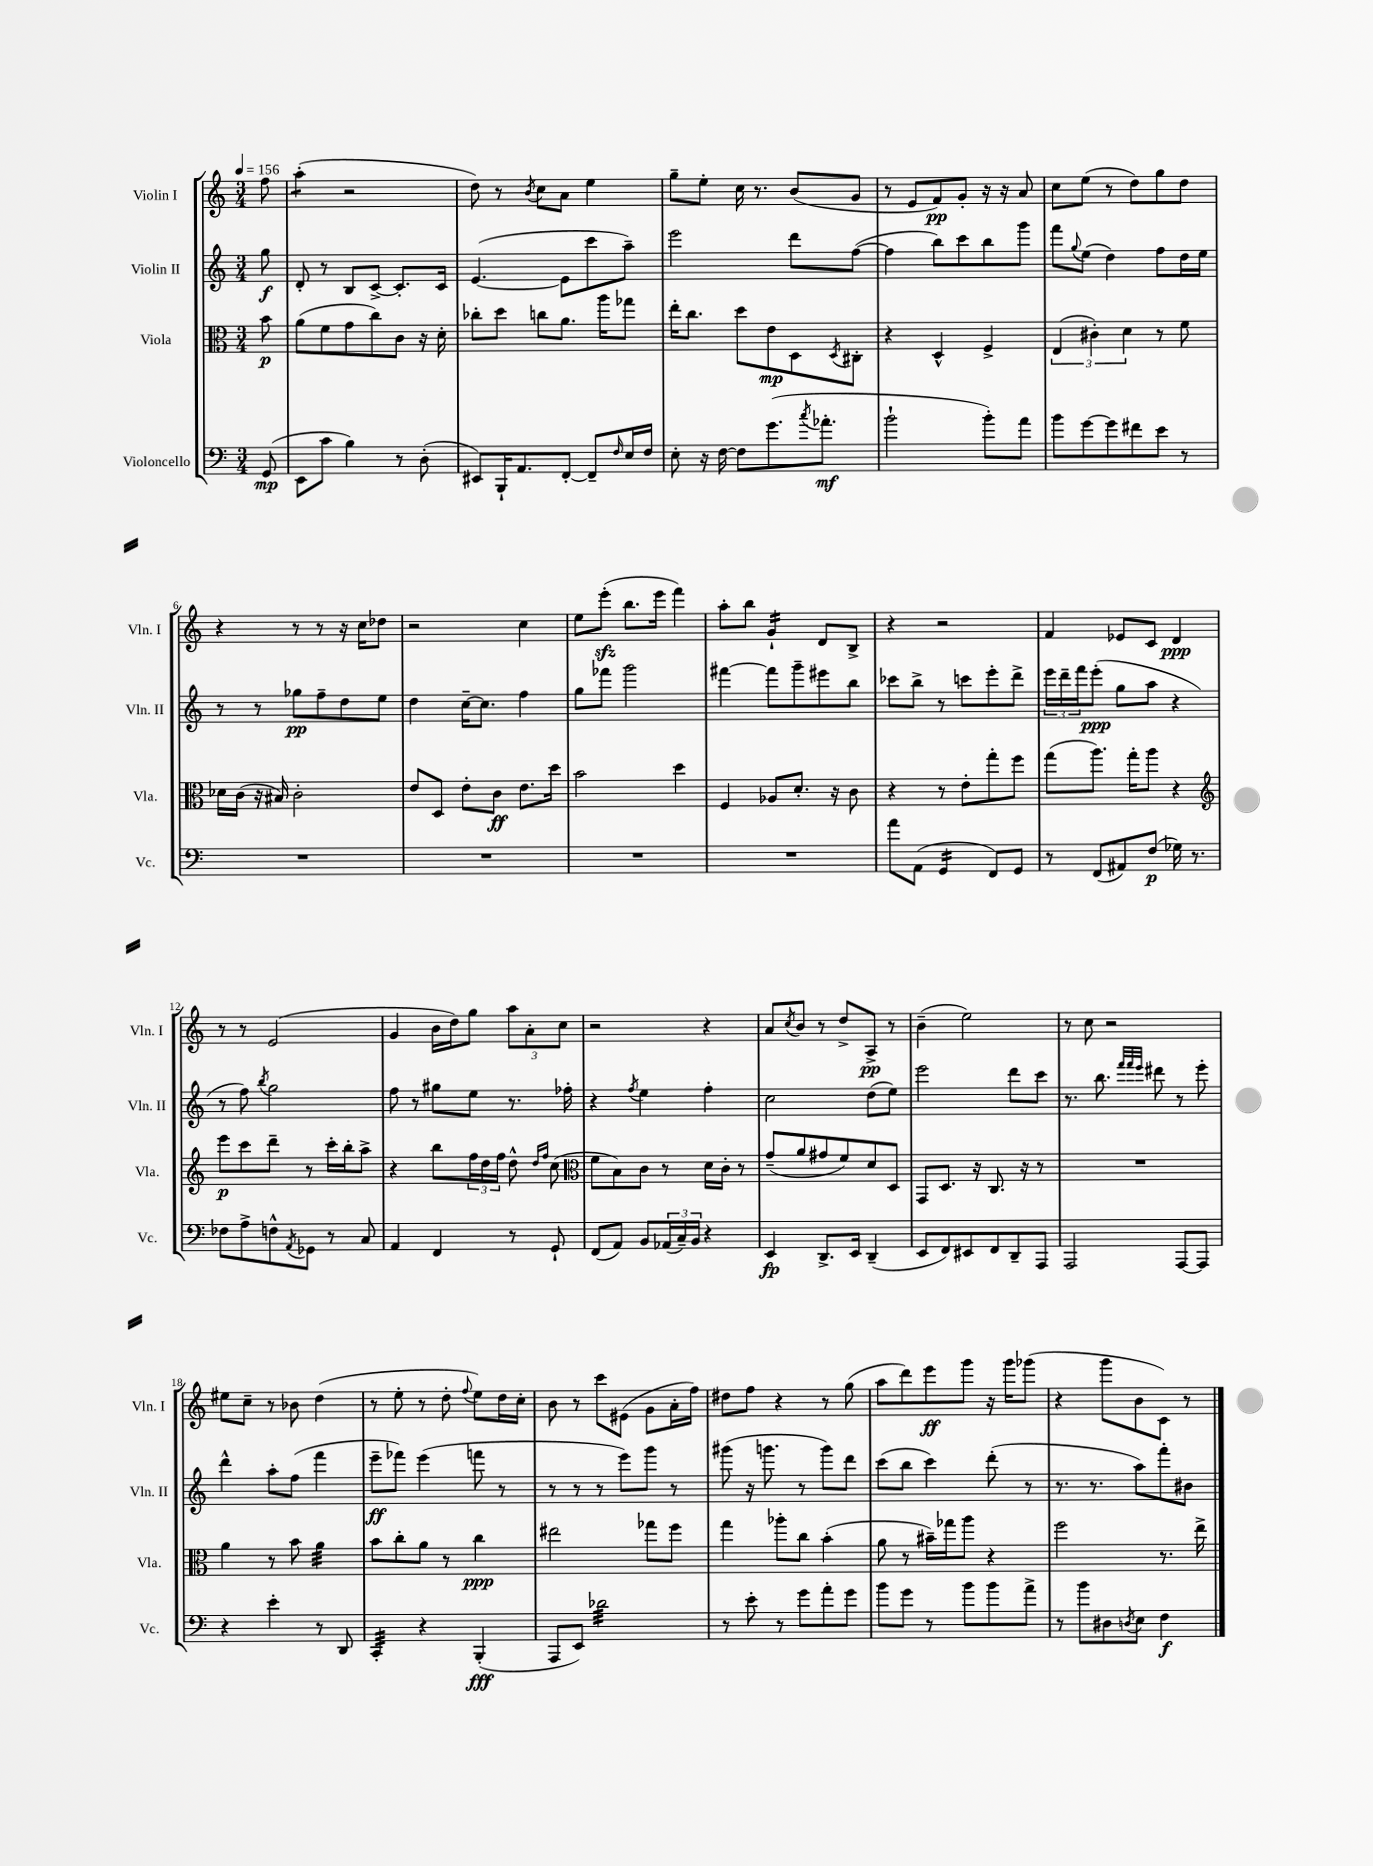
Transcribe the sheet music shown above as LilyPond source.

<<
\new StaffGroup <<
\new Staff = "s0" \with { instrumentName = "Violin I" shortInstrumentName = "Vln. I" } {
    \clef treble \key c \major \numericTimeSignature \time 3/4 \partial 8 \tempo 4 = 156
    f''8 |
    a''4:8-.( r2 |
    d''8) r8 \acciaccatura { b'8 } c''8 a'8 e''4 |
    g''8-- e''8-. c''16 r8. b'8( g'8 |
    r8 e'8 f'8\pp) g'8-. r16 r16 a'8 |
    c''8 e''8( r8 d''8) g''8 d''8 |
    r4 r8 r8 r16 c''16 des''8 |
    r2 c''4 |
    e''8 e'''8-.\sfz( b''8. e'''16 f'''4) |
    a''8-. b''8 g'4:16-! d'8 b8-> |
    r4 r2 |
    f'4 ees'8 c'8 d'4\ppp |
    r8 r8 e'2( |
    g'4 b'16 d''16) g''8 \tuplet 3/2 { a''8 a'8-. c''8 } |
    r2 r4 |
    a'8 \acciaccatura { c''8 } b'8 r8 d''8-> a8->\pp r8 |
    b'4--( e''2) |
    r8 c''8 r2 |
    eis''8 c''8-- r8 bes'8 d''4( |
    r8 e''8-. r8 d''8-. \appoggiatura { f''8 } e''8) d''16 c''16-. |
    b'8 r8 c'''8 eis'8( g'8 a'16-. f''16) |
    dis''8 f''8 r4 r8 g''8( |
    a''8 d'''8) e'''8\ff g'''8 r16 g'''16 ges'''8( |
    r4 g'''8 b'8 c'8) r8 \bar "|." |
}
\new Staff = "s1" \with { instrumentName = "Violin II" shortInstrumentName = "Vln. II" } {
    \clef treble \key c \major \numericTimeSignature \time 3/4 \partial 8
    g''8\f |
    d'8-. r8 b8 c'8~-> c'8.-. c'16 |
    e'4.~( e'8 c'''8 a''8--) |
    e'''2 d'''8 f''8~( |
    f''4 b''8) c'''8 b''8 g'''8 |
    f'''8 \appoggiatura { g''8 } e''8( d''4) f''8 d''16 e''16 |
    r8 r8 ges''8\pp f''8-- d''8 e''8 |
    d''4 c''16~-- c''8. f''4 |
    g''8 fes'''8 g'''2 |
    fis'''4~ fis'''8 g'''8-- eis'''8 b''8 |
    ces'''8 b''8-> r8 c'''8 e'''8-. d'''8-> |
    \tuplet 3/2 { e'''16 d'''16-- f'''16 } e'''8-.\ppp( g''8 a''8 r4 |
    r8 f''8) \acciaccatura { b''8 } g''2 |
    f''8 r8 gis''8 e''8 r8. fes''16-. |
    r4 \acciaccatura { f''8 } e''4 f''4-. |
    c''2 d''8( e''8) |
    e'''2 d'''8 c'''8 |
    r8. b''8. \grace { f'''32 f'''32 e'''32 } dis'''8 r8 e'''8-. |
    d'''4-^ a''8-. f''8( f'''4 |
    e'''8--\ff fes'''8) e'''4( f'''8 r8 |
    r8 r8 r8 e'''8) g'''8 r8 |
    gis'''8( r16 g'''8. r8 g'''8) d'''8 |
    c'''8( b''8 c'''4) d'''8-.( r8 |
    r8. r8. a''8) f'''8-. bis'8 \bar "|." |
}
\new Staff = "s2" \with { instrumentName = "Viola" shortInstrumentName = "Vla." } {
    \clef alto \key c \major \numericTimeSignature \time 3/4 \partial 8
    b'8\p |
    a'8( f'8 g'8 c''8) c'8 r16 d'16-. |
    ces''8-. d''8 c''8 a'8. a''16 ges''8 |
    e''16-. c''8. d''8 e'8\mp d8 \acciaccatura { d8 } cis8-. |
    r4 d4-^ f4-> |
    \tuplet 3/2 { e4( cis'4-.) d'4 } r8 f'8 |
    des'16 c'16( r16 bis16) c'2-. |
    e'8 d8 e'8-. c'8\ff e'8. d''16 |
    b'2 d''4 |
    f4 aes8 d'8.-. r16 c'8 |
    r4 r8 e'8-. g''8-. f''8 |
    g''8( a''8.) g''16-. a''8 r4 |
    \clef treble e'''8\p c'''8 d'''8-- r8 c'''16-. b''16-. a''8-> |
    r4 b''8 \tuplet 3/2 { f''16 d''16 f''16 } d''8-^ \grace { d''16 f''16 } c''8( |
    \clef alto f'8 b8) c'8 r8 d'16 c'16-. r8 |
    g'8--( a'8 gis'8 f'8) d'8 d8 |
    g,8 d8. r16 c8. r16 r8 |
    R2. |
    a'4 r8 b'8 a'4:32 |
    b'8 c''8-. a'8 r8 c''4\ppp |
    eis''2 ges''8 f''8 |
    g''4 aes''8-. c''8 b'4-.( |
    a'8 r8 bis'16--) ges''16 a''8 r4 |
    f''2 r8. e''16-> \bar "|." |
}
\new Staff = "s3" \with { instrumentName = "Violoncello" shortInstrumentName = "Vc." } {
    \clef bass \key c \major \numericTimeSignature \time 3/4 \partial 8
    g,8\mp( |
    e,8 c'8 b4) r8 d8-.( |
    eis,8) b,,16-! a,8. f,8~-. f,8-- \grace { f16 } e16 f16 |
    e8-. r16 f16~ f8 g'8.( \acciaccatura { c''8 } aes'8.-.\mf |
    b'2-! b'8-.) a'8 |
    b'8 g'8~ g'8 fis'8 e'8 r8 |
    R2. |
    R2. |
    R2. |
    R2. |
    a'8 a,8( g,4:16 f,8) g,8 |
    r8 f,8( ais,8) f8\p( ges16) r8. |
    fes8 a8-> f8-^ \acciaccatura { a,8 } ges,8 r8 c8 |
    a,4 f,4 r8 g,8-! |
    f,8( a,8) b,8 \tuplet 3/2 { aes,16( c16--) b,16 } r4 |
    e,4\fp d,8.-> e,16 d,4--( |
    e,8 f,8) eis,8 f,8 d,8-- a,,8 |
    a,,2 a,,8~ a,,8 |
    r4 e'4-. r8 d,8 |
    c,4:32-. r4 b,,4-.\fff( |
    a,,8 e,8) des'2:32 |
    r8 e'8-. r8 g'8 a'8-. g'8 |
    b'8 g'8 r8 b'8 b'8 a'8-> |
    r8 b'8 dis8 \acciaccatura { d8 } e8 f4\f \bar "|." |
}
>>
>>
